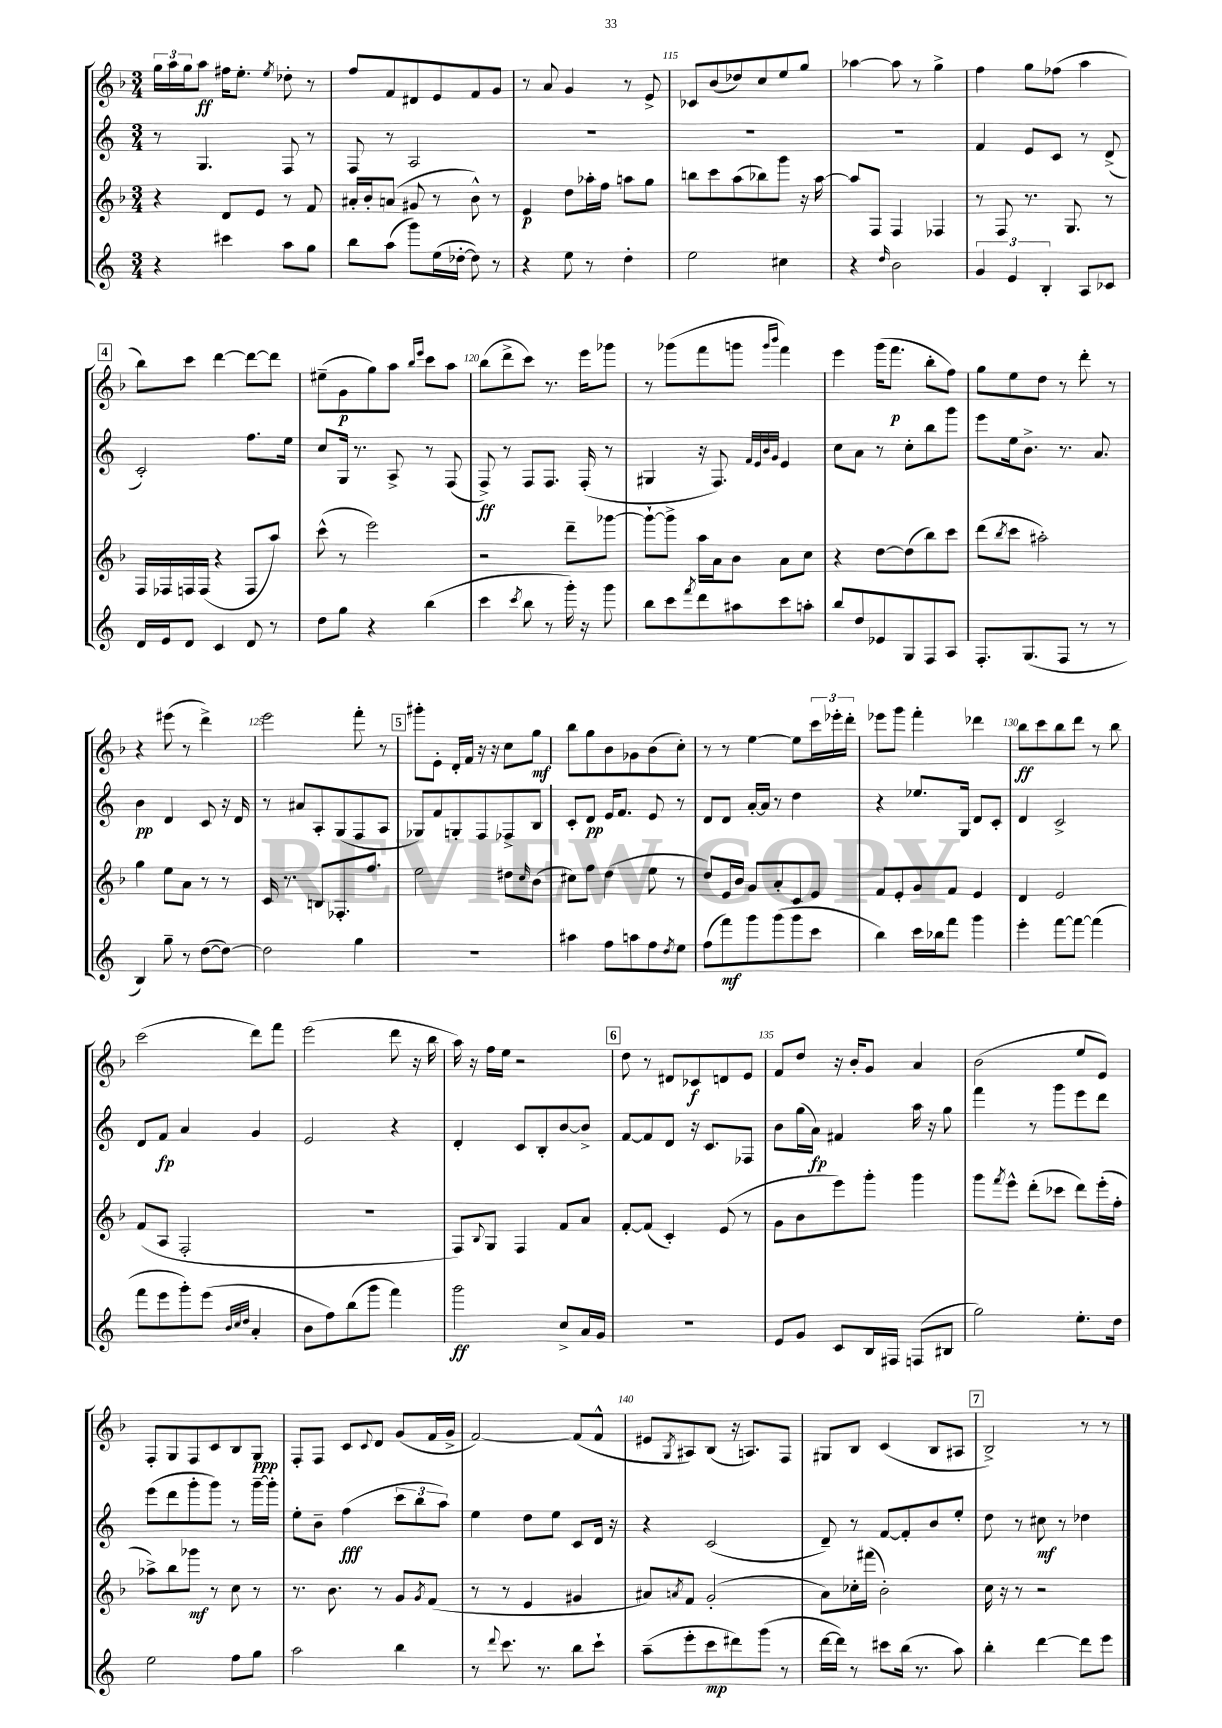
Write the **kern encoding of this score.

**kern	**dynam	**kern	**dynam	**kern	**dynam	**kern	**dynam
*part4	*part4	*part3	*part3	*part2	*part2	*part1	*part1
*staff4	*staff4	*staff3	*staff3	*staff2	*staff2	*staff1	*staff1
*clefG2	*	*clefG2	*	*clefG2	*	*clefG2	*
*k[]	*	*k[b-]	*	*k[]	*	*k[b-]	*
*M3/4	*	*M3/4	*	*M3/4	*	*M3/4	*
=112	=112	=112	=112	=112	=112	=112	=112
4r	.	4r	.	8r	.	24gg\LL	.
.	.	.	.	.	.	24aa\	.
.	.	.	.	.	.	24gg\J	.
.	.	.	.	4.G/	.	8aa\J	ff
4ccc#X\	.	8d/L	.	.	.	16ff#X\KL	.
.	.	.	.	.	.	8.ee'\J	.
.	.	8e/J	.	.	.	.	.
.	.	.	.	.	.	8qee/	.
8aa\L	.	8r	.	8F/	.	8dd-X'\	.
8gg\J	.	8f/	.	8r	.	8r	.
=113	=113	=113	=113	=113	=113	=113	=113
8bb\L	.	16a#X'/LL	.	8F/	.	8ff/L	.
.	.	16b-'/J	.	.	.	.	.
(8aa\J	.	(8an/J	.	8r	.	8f/	.
8ggg\L)	.	8g#X/	.	2A/	.	8d#X/	.
(16ee\L	.	8r	.	.	.	8e/	.
[16dd-X'\JJ	.	.	.	.	.	.	.
8dd-\])	.	8b-^^\)	.	.	.	8f/	.
8r	.	8r	.	.	.	8g/J	.
=114	=114	=114	=114	=114	=114	=114	=114
4r	.	4e/	p	2.r	.	8r	.
.	.	.	.	.	.	8a/	.
8ee\	.	8dd\L	.	.	.	4g/	.
8r	.	16aa-X'\L	.	.	.	.	.
.	.	16ff\JJ	.	.	.	.	.
4dd'\	.	8aan\L	.	.	.	8r	.
.	.	8gg\J	.	.	.	8e^/	.
=115	=115	=115	=115	=115	=115	=115	=115
2ee\	.	8bbn\L	.	2.r	.	8c-X/L	.
.	.	8ccc\	.	.	.	(8b-/	.
.	.	(8aa\	.	.	.	8dd-X/)	.
.	.	8bb-X\)	.	.	.	8cc/	.
4cc#X\	.	8ggg\J	.	.	.	8ee/	.
.	.	16r	.	.	.	8gg/J	.
.	.	[16aa\	.	.	.	.	.
=116	=116	=116	=116	=116	=116	=116	=116
4r	.	8aa/L]	.	2.r	.	[4aa-X\	.
.	.	8F/J	.	.	.	.	.
16qqdd/	.	.	.	.	.	.	.
2b\	.	4F/	.	.	.	8aa-\]	.
.	.	.	.	.	.	8r	.
.	.	4F-X/	.	.	.	4gg^\	.
=117	=117	=117	=117	=117	=117	=117	=117
6g/	.	8r	.	4f/	.	4ff\	.
.	.	8F/	.	.	.	.	.
6e/	.	.	.	.	.	.	.
.	.	8.r	.	8e/L	.	8gg\L	.
6B'/	.	.	.	.	.	.	.
.	.	.	.	8c/J	.	(8ff-X\J	.
.	.	8.G/	.	.	.	.	.
8A/L	.	.	.	8r	.	4aa\	.
8c-X/J	.	8r	.	(8d^/	.	.	.
!!LO:LB:g=z
!!LO:REH:place=s1:t=4
=118	=118	=118	=118	=118	=118	=118	=118
16d/LL	.	16F/LL	.	2c'/)	.	8bb-\L)	.
16e/J	.	16F-X/	.	.	.	.	.
8d/J	.	16Fn/	.	.	.	8ccc\J	.
.	.	(16F/JJ	.	.	.	.	.
4c/	.	4r	.	.	.	[4ddd\	.
8d/	.	8F/L	.	8.ff\L	.	8ddd\L_	.
8r	.	8aa/J)	.	.	.	8ddd\J]	.
.	.	.	.	16ee\Jk	.	.	.
=119	=119	=119	=119	=119	=119	=119	=119
8dd\L	.	(8ccc^^\	.	8cc/L	.	(8ee#X~\L	.
8gg\J	.	8r	.	16G/Jk	.	8g\	p
.	.	.	.	8.r	.	.	.
4r	.	2eee\)	.	.	.	8gg\)	.
.	.	.	.	8A^/	.	8aa\J	.
.	.	.	.	.	.	16qqbb-/LL	.
.	.	.	.	.	.	16qqeee/JJ	.
(4bb\	.	.	.	8r	.	8ccc\L	.
.	.	.	.	(8F/	.	8aa\J	.
=120	=120	=120	=120	=120	=120	=120	=120
4ccc\	.	2r	.	8F^/)	ff	(8bb-\L	.
.	.	.	.	8r	.	8ddd^\	.
8qccc/	.	.	.	.	.	.	.
8bb\	.	.	.	8F/L	.	8ccc\J)	.
8r	.	.	.	8.F/J	.	8.r	.
16ggg'\)	.	8ddd~\L	.	.	.	.	.
16r	.	.	.	(16F'/	.	16eee\KL	.
8ggg\	.	[8ggg-X\J	.	8r	.	8ggg-X\J	.
=121	=121	=121	=121	=121	=121	=121	=121
8bb\L	.	8ggg-`\L_	.	4G#X/	.	8r	.
8ccc\	.	8ggg-^\J]	.	.	.	(8ggg-X\L	.
8qfff/	.	.	.	.	.	.	.
8ddd\	.	16aa\LL	.	16r	.	8fff\	.
.	.	16a\J	.	8.F/)	.	.	.
8aa#X\	.	8b-\J	.	.	.	8gggn\J	.
.	.	.	.	32qqf/LLL	.	.	.
.	.	.	.	32qqe/	.	.	.
.	.	.	.	32qqb/	.	16qqggg/LL	.
.	.	.	.	32qqg/JJJ	.	16qqbbb-/JJ	.
8ccc\	.	8a\L	.	4e/	.	4fff\)	.
8aan'\J	.	8cc\J	.	.	.	.	.
=122	=122	=122	=122	=122	=122	=122	=122
8bb/L	.	4r	.	8cc\L	.	4eee\	.
8dd/	.	.	.	8a\J	.	.	.
8e-X/	.	[8dd\L	.	8r	.	(16ggg\KL	.
.	.	.	.	.	.	8.fff\J	p
8G/	.	(8dd\]	.	8cc'\L	.	.	.
8F/	.	8bb-\)	.	8bb\	.	8bb-'\L	.
8A/J	.	8ccc\J	.	8ggg\J	.	8ff\J)	.
=123	=123	=123	=123	=123	=123	=123	=123
8.F'/L	.	(8ddd\L	.	8eee\L	.	8gg\L	.
.	.	8qbb-/	.	.	.	.	.
.	.	8ccc\J	.	16ee\k	.	8ee\	.
(8.G/	.	.	.	8.b^\J	.	.	.
.	.	2aa#X'\)	.	.	.	8dd\J	.
8F/J	.	.	.	8.r	.	8r	.
8r	.	.	.	.	.	8ddd'\	.
.	.	.	.	8.a/	.	.	.
8r	.	.	.	.	.	8r	.
!!LO:LB:g=z
=124	=124	=124	=124	=124	=124	=124	=124
4B/)	.	4gg\	.	4b\	pp	4r	.
8gg~\	.	8ee\L	.	4d/	.	(8eee#X\	.
8r	.	8a\J	.	.	.	8r	.
([8dd\L	.	8r	.	8c/	.	4ddd^\)	.
8dd\J_)	.	8r	.	16r	.	.	.
.	.	.	.	16d/	.	.	.
=125	=125	=125	=125	=125	=125	=125	=125
2dd\]	.	16c/	.	8r	.	2eee\	.
.	.	8.r	.	.	.	.	.
.	.	.	.	8a#X/L	.	.	.
.	.	8Bn/L	.	8A'/	.	.	.
.	.	8.F-X'/	.	(8G/	.	.	.
4gg\	.	.	.	8F/	.	8fff'\	.
.	.	8.ff/J	.	.	.	.	.
.	.	.	.	8A/J	.	8r	.
!!LO:REH:place=s1:t=5
=126	=126	=126	=126	=126	=126	=126	=126
2.r	.	2ee\	.	8G-X/L)	.	8ggg#X'\L	.
.	.	.	.	8f/	.	8e'\J	.
.	.	.	.	8Gn'/	.	16d'/LL	.
.	.	.	.	.	.	16f/JJ	.
.	.	.	.	8F/	.	16r	.
.	.	.	.	.	.	16r	.
.	.	8dd#X\L	.	8F-X^/	.	8cc\L	.
.	.	16qqcc/	.	.	.	.	.
.	.	(8b-\J	.	8B/J	.	8gg\J	mf
=127	=127	=127	=127	=127	=127	=127	=127
4aa#X\	.	8cc#X\L)	.	8c'/L	.	8bb-\L	.
.	.	8ff\J	.	8d/J	pp	8gg\	.
8ff\L	.	(4dd\	.	16e/KL	.	8b-\	.
.	.	.	.	8.f/J	.	.	.
8aan\	.	.	.	.	.	8g-X\	.
8ff\	.	8ee\	.	8e/	.	(8b-\	.
8qdd/	.	.	.	.	.	.	.
8ee\J	.	8r	.	8r	.	8cc'\J)	.
=128	=128	=128	=128	=128	=128	=128	=128
(8ff\L	.	8dd/L)	.	8d/L	.	8r	.
8fff\)	mf	16e/L	.	8d/J	.	8r	.
.	.	16b-/JJ	.	.	.	.	.
8ggg\	.	8g/L	.	[16a'/LL	.	[4ee\	.
.	.	.	.	16a/JJ]	.	.	.
(8ggg\	.	8a'/	.	8r	.	.	.
8ggg\	.	8c/	.	4dd\	.	8ee\L]	.
8ccc\J	.	8e/J	.	.	.	24ccc\L	.
.	.	.	.	.	.	24eee-X'\	.
.	.	.	.	.	.	24ddd'\JJ	.
=129	=129	=129	=129	=129	=129	=129	=129
4bb\)	.	8f/L	.	4r	.	8eee-X\L	.
.	.	8e'/	.	.	.	8ggg\J	.
16ccc\LL	.	8g/	.	8.ee-X/L	.	4fff'\	.
16bb-X\J	.	.	.	.	.	.	.
8fff\J	.	8f/J	.	.	.	.	.
.	.	.	.	16G/Jk	.	.	.
4ggg\	.	4e/	.	8d/L	.	4ddd-X\	.
.	.	.	.	8c'/J	.	.	.
=130	=130	=130	=130	=130	=130	=130	=130
4eee'\	.	4d/	.	4d/	.	8bb-\L	ff
.	.	.	.	.	.	8ccc\	.
[8fff\L	.	2e/	.	2c^/	.	8bb-\	.
8fff\J_	.	.	.	.	.	8ddd\J	.
(4fff\]	.	.	.	.	.	8r	.
.	.	.	.	.	.	8bb-\	.
!!LO:LB:g=z
=131	=131	=131	=131	=131	=131	=131	=131
8fff\L	.	(8f/L	.	8d/L	.	(2ccc\	.
8eee\	.	8A/J	.	8f/J	fp	.	.
8ggg'\)	.	2F'/	.	4a/	.	.	.
(8eee\J	.	.	.	.	.	.	.
32qqb/LLL	.	.	.	.	.	.	.
32qqcc/	.	.	.	.	.	.	.
32qqdd/JJJ	.	.	.	.	.	.	.
4a'/	.	.	.	4g/	.	8ddd\L)	.
.	.	.	.	.	.	8fff\J	.
=132	=132	=132	=132	=132	=132	=132	=132
8b\L	.	2.r	.	2e/	.	(2eee\	.
8ff\)	.	.	.	.	.	.	.
(8bb\	.	.	.	.	.	.	.
8ggg\J	.	.	.	.	.	.	.
4fff\)	.	.	.	4r	.	8ddd\	.
.	.	.	.	.	.	16r	.
.	.	.	.	.	.	16bb-\	.
=133	=133	=133	=133	=133	=133	=133	=133
2ggg\	ff	8F/L)	.	4d'/	.	16aa\)	.
.	.	.	.	.	.	16r	.
.	.	8qqB-/	.	.	.	.	.
.	.	8G/J	.	.	.	16ff\LL	.
.	.	.	.	.	.	16ee\JJ	.
.	.	4F/	.	8c/L	.	2r	.
.	.	.	.	8B'/	.	.	.
8cc^/L	.	8f/L	.	[8b/	.	.	.
16a/L	.	8a/J	.	8b^/J]	.	.	.
16g/JJ	.	.	.	.	.	.	.
!!LO:REH:place=s1:t=6
=134	=134	=134	=134	=134	=134	=134	=134
2.r	.	[8f'/L	.	[8f/L	.	8dd\	.
.	.	(8f/J]	.	8f/]	.	8r	.
.	.	4c'/)	.	8d/J	.	8d#X/L	.
.	.	.	.	16r	.	8c-X/	f
.	.	.	.	8.c/L	.	.	.
.	.	(8e/	.	.	.	8dn/	.
.	.	8r	.	8F-X/J	.	8e/J	.
=135	=135	=135	=135	=135	=135	=135	=135
8e/L	.	8g\L	.	8b\L	.	8f/L	.
8g/J	.	8b-\	.	(16gg\L	.	8dd/J	.
.	.	.	.	16a\JJ)	fp	.	.
8c/L	.	8eee\)	.	4f#X/	.	16r	.
.	.	.	.	.	.	16b-'/KL	.
16B/L	.	8ggg'\J	.	.	.	8g/J	.
16F#X/JJ	.	.	.	.	.	.	.
(8Fn/L	.	4ggg\	.	16aa\	.	4a/	.
.	.	.	.	16r	.	.	.
8B#X/J	.	.	.	8gg\	.	.	.
=136	=136	=136	=136	=136	=136	=136	=136
2gg\)	.	8ggg\L	.	4fff\	.	(2b-\	.
.	.	8qfff/	.	.	.	.	.
.	.	8eee^^\J	.	.	.	.	.
.	.	(8ddd'\L	.	8r	.	.	.
.	.	8ccc-X\J	.	8ggg\L	.	.	.
8.ee'\L	.	8ddd\L)	.	8eee\	.	8ee/L	.
.	.	(16eee'\L	.	8ddd\J	.	8e/J)	.
16dd\Jk	.	16ff'\JJ	.	.	.	.	.
!!LO:LB:g=z
=137	=137	=137	=137	=137	=137	=137	=137
2ee\	.	8aa-X^\L)	.	(8eee\L	.	8F'/L	.
.	.	8bb-\	.	8ddd\	.	8G/	.
.	.	8ggg-X\J	mf	8ggg'\	.	8F/	.
.	.	8r	.	8ggg\J)	.	8c/	.
8ff\L	.	8cc\	.	8r	.	8B-/	.
8gg\J	.	8r	.	[16ggg~\LL	.	8G/J	ppp
.	.	.	.	16ggg'\JJ]	.	.	.
=138	=138	=138	=138	=138	=138	=138	=138
2aa\	.	8.r	.	8ee'\L	.	8F'/L	.
.	.	.	.	8b~\J	.	8F/J	.
.	.	8.b-\	.	.	.	.	.
.	.	.	.	(4ff\	fff	8c/L	.
.	.	.	.	.	.	8qqc/	.
.	.	8r	.	.	.	8d/J	.
4bb\	.	8g/L	.	12ccc\L	.	(8g/L	.
.	.	.	.	12bb\	.	.	.
.	.	8qg/	.	.	.	.	.
.	.	(8f/J	.	.	.	16f/L	.
.	.	.	.	12aa\J)	.	.	.
.	.	.	.	.	.	16g^/JJ	.
=139	=139	=139	=139	=139	=139	=139	=139
8r	.	8r	.	4ee\	.	[2f/)	.
8qqddd/	.	.	.	.	.	.	.
8.ccc\	.	8r	.	.	.	.	.
.	.	4e/	.	8dd\L	.	.	.
8.r	.	.	.	.	.	.	.
.	.	.	.	8ee\J	.	.	.
8bb\L	.	4g#X/	.	8c/L	.	(8f/L]	.
8ccc`\J	.	.	.	16d/Jk	.	8f^^/J	.
.	.	.	.	16r	.	.	.
=140	=140	=140	=140	=140	=140	=140	=140
(8aa~\L	.	8a#X/L)	.	4r	.	8e#X/L	.
.	.	8qan/	.	.	.	8qG/	.
8eee'\	.	8f/J	.	.	.	8A#X/)	.
8ccc\	mp	(2g'/	.	(2c/	.	(8B-/J	.
8ddd#X\)	.	.	.	.	.	16r	.
.	.	.	.	.	.	8.An/L)	.
(8ggg\J	.	.	.	.	.	.	.
8r	.	.	.	.	.	8F/J	.
=141	=141	=141	=141	=141	=141	=141	=141
[16ddd\LL	.	8a\L)	.	8d~/)	.	8G#X/L	.
16ddd\JJ])	.	.	.	.	.	.	.
8r	.	16cc-X'\L	.	8r	.	8B-/J	.
.	.	(16fff#X\JJ	.	.	.	.	.
8ccc#X\L	.	2b-'\)	.	[8f/L	.	(4c/	.
(16bb\Jk	.	.	.	8f'/]	.	.	.
8.r	.	.	.	.	.	.	.
.	.	.	.	8b/	.	8B-/L	.
8aa\)	.	.	.	8ee'/J	.	8A#X/J	.
!!LO:REH:place=s1:t=7
=142	=142	=142	=142	=142	=142	=142	=142
4bb'\	.	16cc\	.	8dd\	.	2B-^/)	.
.	.	16r	.	.	.	.	.
.	.	8r	.	8r	.	.	.
[4ddd\	.	2r	.	8cc#X\	mf	.	.
.	.	.	.	8r	.	.	.
8ddd\L]	.	.	.	4dd-X\	.	8r	.
8eee\J	.	.	.	.	.	8r	.
==	==	==	==	==	==	==	==
*-	*-	*-	*-	*-	*-	*-	*-
